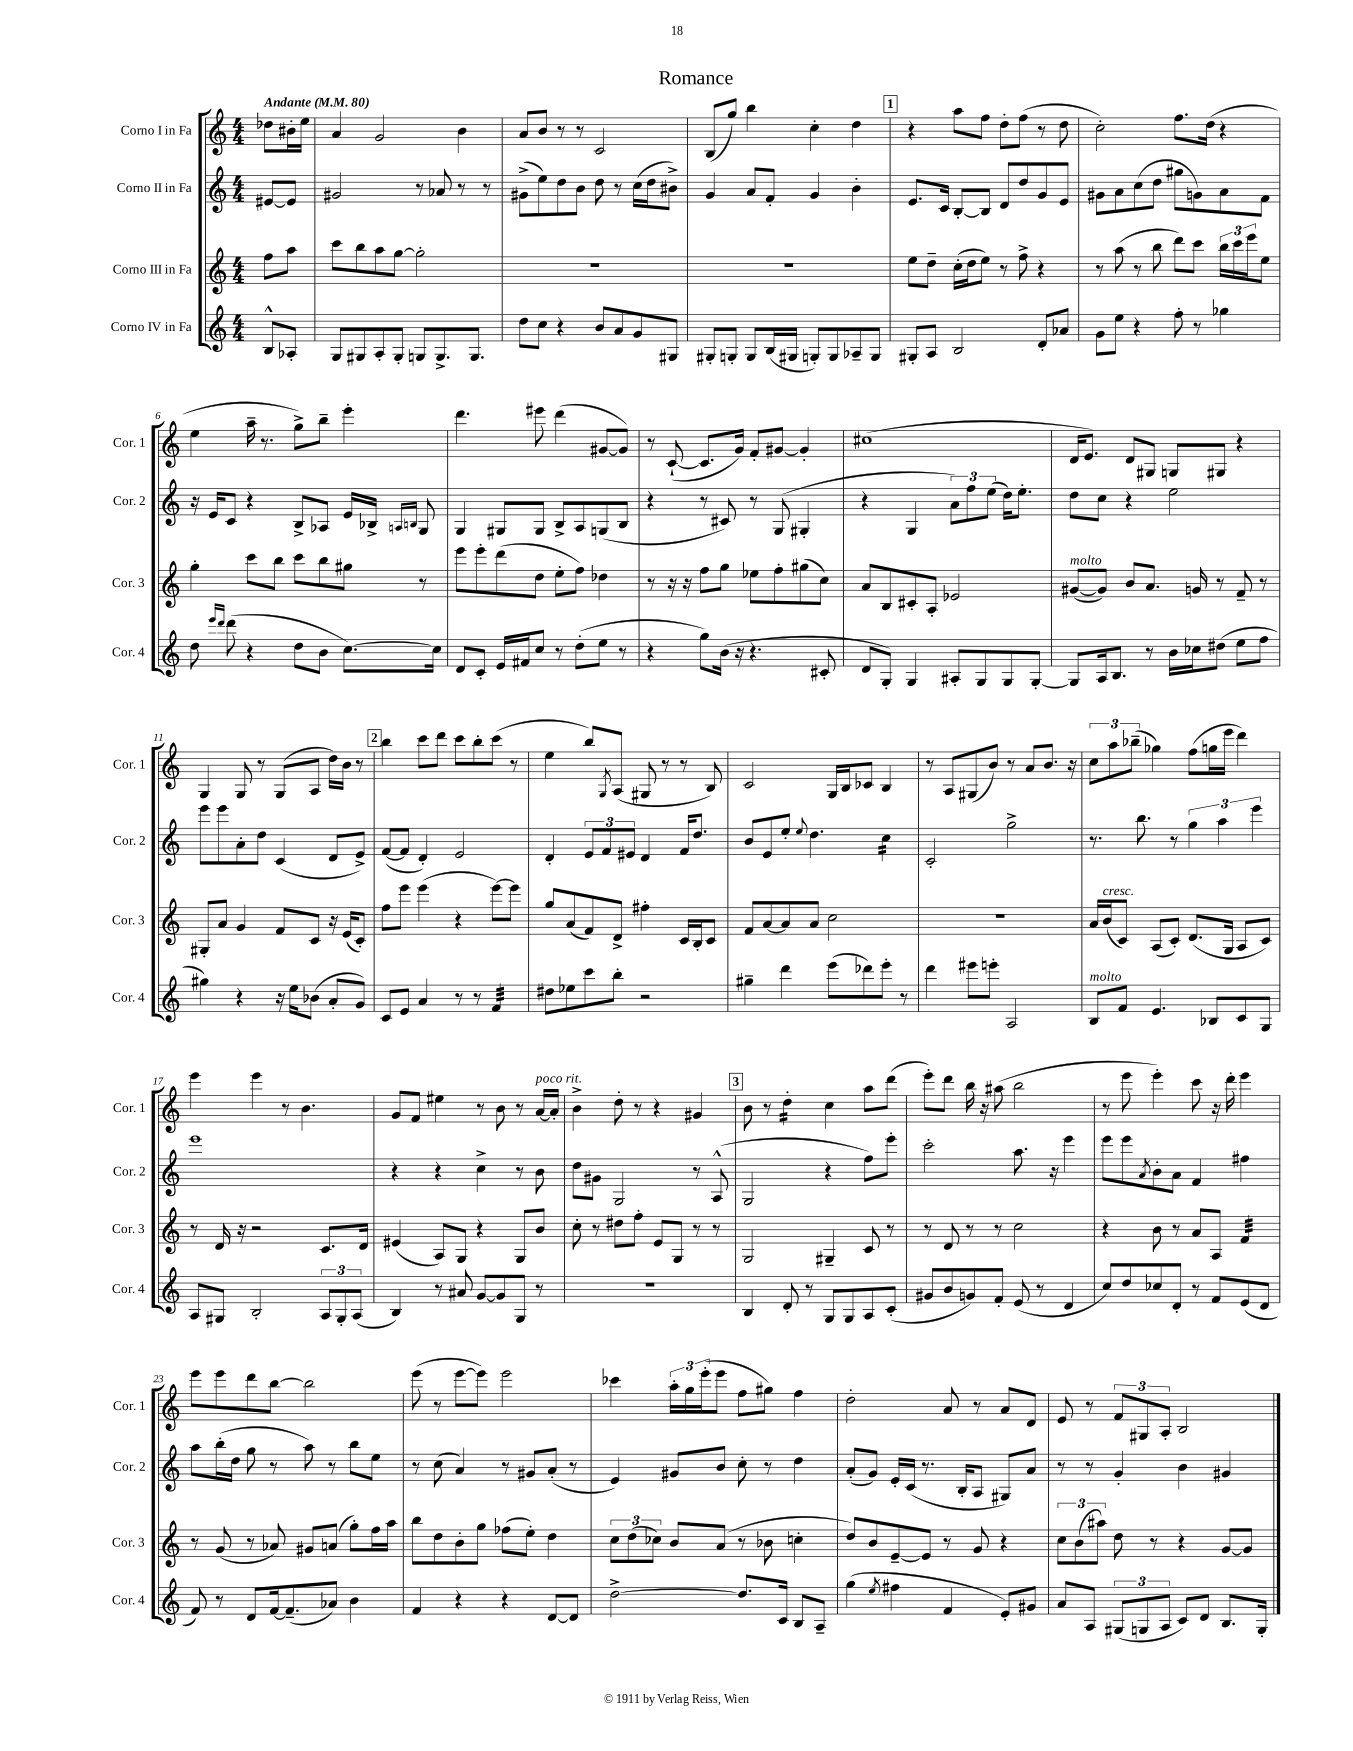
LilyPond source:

\header { title = "Romance" }
<<
\new StaffGroup <<
\new Staff = "s0" \with { instrumentName = "Corno I in Fa" shortInstrumentName = "Cor. 1" } {
    \clef treble \key c \major \numericTimeSignature \time 4/4 \partial 4 \tempo "Andante" 4 = 80
    des''8 bis'16-. e''16 |
    a'4 g'2 b'4 |
    a'8 b'8 r8 r8 c'2 |
    b8( g''8) b''4 c''4-. d''4 |
    \mark \markup { \box "1" } r4 a''8 f''8 d''8-. f''8( r8 d''8 |
    c''2-.) f''8. d''16( r4 |
    e''4 a''16-- r8. g''8->) b''8-- e'''4-. |
    d'''4. eis'''8 d'''4( gis'8~ gis'8) |
    r8 c'8~-!( c'8. g'16) f'8-. gis'8~ gis'4-. |
    cis''1( |
    d'16 e'8.) d'8 gis8 g8 gis8 r4 |
    g4 g8 r8 g8( a8 d''16) b'16 r8 |
    \mark \markup { \box "2" } b''4 c'''8 d'''8 c'''8 b''8-. c'''8( r8 |
    e''4 b''8) \acciaccatura { g8 } a8( gis8 r8 r8 b8) |
    c'2 g16 b16 ces'8 b4 |
    r8 a8 gis8( b'8) r8 a'8 b'8. r16 |
    \tuplet 3/2 { c''8 a''8 bes''8--( } ges''4) f''8( g''16 e'''16 d'''4) |
    e'''4 e'''4 r8 b'4. |
    g'8 f'8 eis''4 r8 b'8 r8 a'16~^\markup { \italic "poco rit." } a'16-. |
    b'4-> d''8-. r8 r4 gis'4 |
    \mark \markup { \box "3" } b'8 r8 d''4:16-. c''4 a''8 d'''8( |
    e'''8-.) d'''8 b''16 r16 ais''8( b''2 |
    r8 e'''8 e'''4-.) c'''8 r16 d'''16-. e'''4 |
    e'''8 e'''8 d'''8 b''8~ b''2 |
    e'''8( r8 e'''8~ e'''8) e'''2 |
    ces'''4 \tuplet 3/2 { a''16-. g''16 e'''16-.( } e'''8 f''8 gis''8) f''4 |
    d''2-. a'8 r8 a'8 d'8 |
    e'8 r8 \tuplet 3/2 { f'8 gis8 a8-. } b2 \bar "|." |
}
\new Staff = "s1" \with { instrumentName = "Corno II in Fa" shortInstrumentName = "Cor. 2" } {
    \clef treble \key c \major \numericTimeSignature \time 4/4 \partial 4
    eis'8~ eis'8 |
    gis'2 r8 aes'8 r8 r8 |
    gis'8->( e''8) d''8 b'8 d''8 r8 c''16( d''16 bis'8->) |
    g'4 a'8 f'8-. g'4 b'4-. |
    \mark \markup { \box "1" } e'8. c'16 b8~-. b8 d'8 d''8 g'8 e'8 |
    gis'8 a'8 c''8( d''8 gis''8 g'8) a'8 f'8 |
    r16 e'16 c'8 r4 b8-> aes8 e'16 bes16-> \grace { a16 b16 } g8 |
    g4 gis8 gis8 b8-> a8 g8( b8 |
    r4 r8 cis'8) r8 g8( gis4-. |
    r4 g4 \tuplet 3/2 { a'8) f''8 e''8( } d''16) e''8.-. |
    d''8 c''8 r4 e''2 |
    e'''8 e'''8 a'8-. d''8 c'4( d'8 e'8->) |
    \mark \markup { \box "2" } f'8~( f'8 d'4-.) e'2 |
    d'4-. \tuplet 3/2 { e'8 f'8 eis'8 } d'4 f'16 d''8. |
    b'8 e'8 e''8-. \appoggiatura { e''8 } d''4. c''4:16 |
    c'2-. g''2-> |
    r8. b''8. r8 \tuplet 3/2 { g''4 a''4 e'''4 } |
    e'''1 |
    r4 r4 c''4-> r8 b'8 |
    d''8 gis'8 g2 r8 a8-^( |
    \mark \markup { \box "3" } g2 r4 f''8) e'''8-. |
    c'''2-. a''8. r16 e'''4 |
    e'''8 e'''8 \acciaccatura { a'8 } b'8-. a'8 f'4 fis''4 |
    a''8 b''16-.( d''16 g''8 r8 a''8) r8 b''8 e''8 |
    r8 c''8( a'4) r8 gis'8 a'8-.( r8 |
    e'4) gis'8 b'8 c''8-. r8 d''4 |
    a'8-.( g'8) e'16-. c'16( r8. b16-. a8 gis8) a'8 |
    r8 r8 g'4-. b'4 gis'4 \bar "|." |
}
\new Staff = "s2" \with { instrumentName = "Corno III in Fa" shortInstrumentName = "Cor. 3" } {
    \clef treble \key c \major \numericTimeSignature \time 4/4 \partial 4
    f''8 a''8 |
    c'''8 b''8 a''8 g''8~ g''2-. |
    R1 |
    R1 |
    \mark \markup { \box "1" } e''8 d''8-- c''16-.( d''16 e''8) r8 f''8-> r4 |
    r8 a''8( r8 b''8 d'''8) c'''8 \tuplet 3/2 { b''16 c'''16 e'''16 } e''8 |
    g''4-. c'''8 b''8 c'''8 b''8 gis''8 r8 |
    e'''8 e'''8-. d'''8( d''8 e''8-. f''8) des''4 |
    r8 r16 r16 f''8 g''8 ees''8 f''8-. gis''8( c''8) |
    a'8 b8 cis'8-. a8-. ees'2 |
    gis'8~^\markup { \italic "molto" }( gis'8) b'8 a'8. g'16 r8 f'8-- r8 |
    gis8-. a'8 g'4 f'8 c'8 r16 e'16( c'8-.) |
    \mark \markup { \box "2" } f''8 e'''8 e'''4( r4 e'''8~) e'''8 |
    g''8 a'8( f'8) d'8-> fis''4-. c'16 b16-. c'8 |
    f'8 a'8~ a'8 a'8 c''2 |
    R1 |
    a'16 b'16^\markup { \italic "cresc." }( c'8) a8( c'8-.) d'8.( g16 a8 c'8) |
    r8 d'16 r16 r2 c'8. d'16 |
    eis'4( a8) g8 r4 g8 b'8 |
    c''8-. r8 dis''8 f''8-. e'8 g8 r8 r8 |
    \mark \markup { \box "3" } g2 gis4-- c'8 r8 |
    r8 d'8 r8 r8 c''2 |
    r4 b'8 r8 a'8 a8 f'4:32 |
    r8 g'8( r8 aes'8) gis'8 a'8( g''8-.) f''16 a''16 |
    b''8 d''8 b'8-. g''8 fes''8( e''8-.) d''4 |
    \tuplet 3/2 { c''8 d''8( ces''8) } b'8 a'8( r8 bes'8 c''4-. |
    d''8) b'8 e'8~-- e'8 r8 g'8 r4 |
    \tuplet 3/2 { c''8 b'8( ais''8) } d''8 r8 r4 g'8~ g'8 \bar "|." |
}
\new Staff = "s3" \with { instrumentName = "Corno IV in Fa" shortInstrumentName = "Cor. 4" } {
    \clef treble \key c \major \numericTimeSignature \time 4/4 \partial 4
    b8-^ aes8-. |
    g8 gis8 a8-. gis8-. g8 g8.-> g8. |
    d''8 c''8 r4 b'8 a'8 g'8 gis8 |
    gis8-. g8-. g8 b16( gis16 g8-.) g8 aes8-- g8 |
    \mark \markup { \box "1" } gis8-. a8 b2 d'8-. aes'8 |
    g'8 e''8 r4 f''8-. r8 ges''4 |
    d''8 \grace { e'''16 d'''16 } d'''8( r4 d''8 b'8 c''8.~) c''16 |
    d'8 c'8-. e'16 fis'16 c''8 r8 d''8-.( e''8 r8 |
    r4 g''8) b'16( r16 r4. cis'8-. |
    d'8 g8-.) g4 ais8-. g8 g8 g8~-. |
    g8 a16 b8. r8 b'16 ces''16 dis''8( e''8 f''8 |
    gis''4) r4 r16 e''16 bes'8( a'8-. g'8) |
    \mark \markup { \box "2" } c'8 e'8 a'4 r8 r8 f'4:32 |
    dis''8 ees''8 c'''8 b''8-. r2 |
    gis''4-- d'''4 e'''8( des'''8) e'''8-. r8 |
    d'''4 eis'''8 e'''8-. a2 |
    b8^\markup { \italic "molto" } f'8 e'4. bes8 c'8 g8 |
    a8 gis8 b2-. \tuplet 3/2 { a8 gis8-. a8( } |
    b4) r8 ais'8 g'8~ g'8 g8 r8 |
    R1 |
    \mark \markup { \box "3" } b4 d'8-. r8 g8 g8 a8 c'8-.( |
    gis'8 b'8 g'8) f'8-. e'8( r8 d'4 |
    c''8) d''8 ces''8 d'8-. r8 f'8 e'8( d'8 |
    f'8) r8 d'8 f'16~ f'8.--( aes'8) b'4 |
    f'4 r4 r4 d'8~ d'8 |
    d''2~-> d''8. c'16 b8 a8-- |
    g''4( \acciaccatura { e''8 } fis''4 f'4 e'8-.) gis'8 |
    a'8 a8 \tuplet 3/2 { gis8( g8 a8 } c'8) d'8 b8. g16-. \bar "|." |
}
>>
>>
